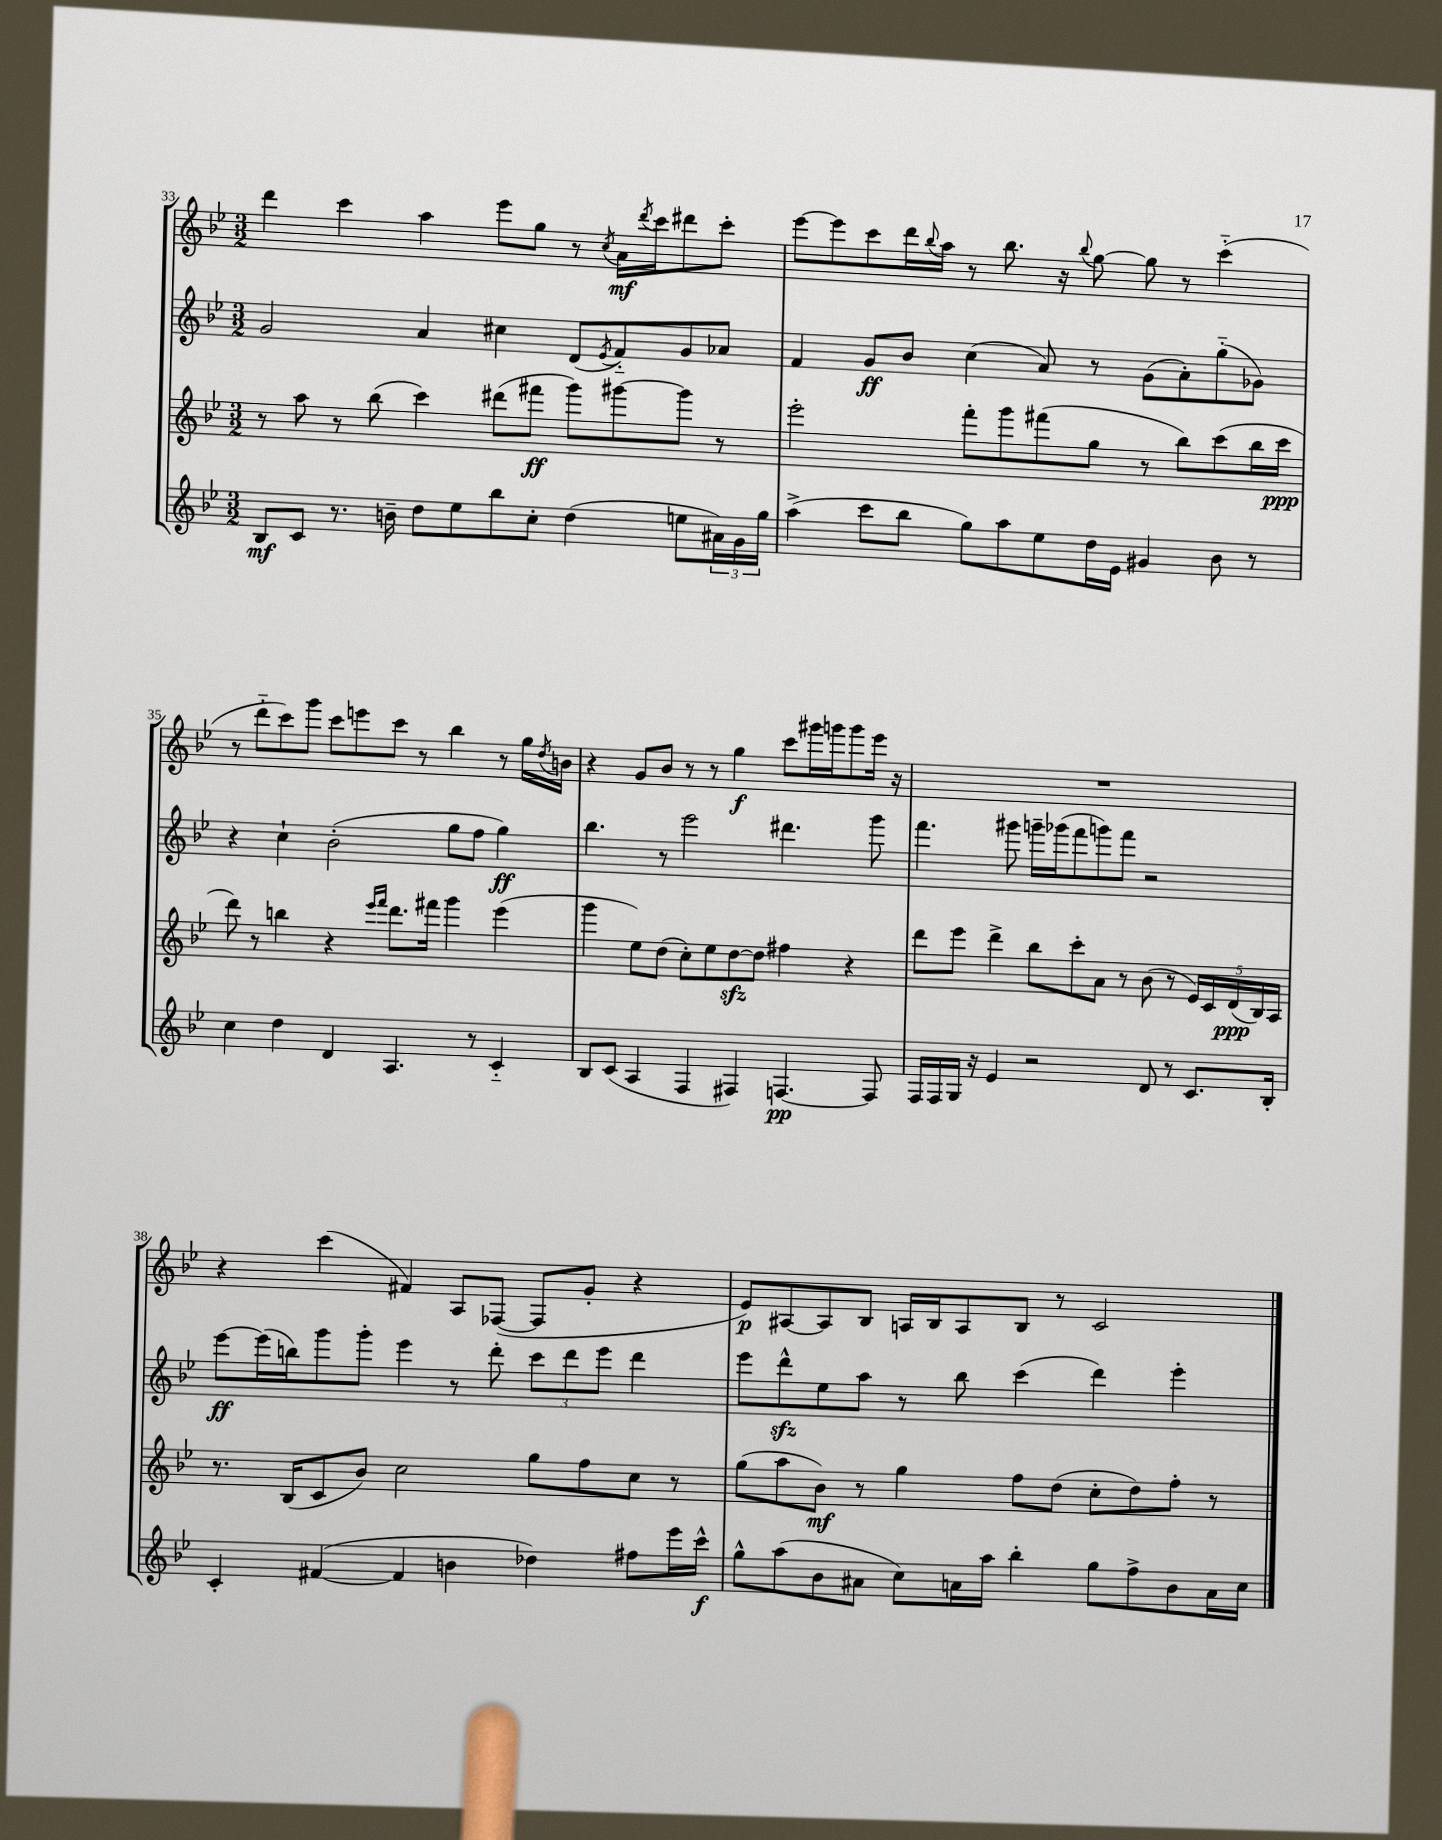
<<
\new StaffGroup <<
\new Staff = "s0" {
    \clef treble \key bes \major \numericTimeSignature \time 3/2
    d'''4 c'''4 a''4 ees'''8 g''8 r8 \acciaccatura { c''8 } a'16\mf \acciaccatura { d'''8 } c'''16 dis'''8 c'''8-. |
    ees'''8~ ees'''8 c'''8 d'''16 \appoggiatura { bes''8 } a''16 r8 bes''8. r16 \appoggiatura { bes''8 } g''8~ g''8 r8 c'''4-_( |
    r8 d'''8-_ c'''8) g'''8 c'''8 e'''8 c'''8 r8 bes''4 r8 g''16 \acciaccatura { d''8 } b'16 |
    r4 g'8 bes'8 r8 r8 g''4\f c'''8 gis'''16 g'''16 g'''8 ees'''16 r16 |
    R1. |
    r4 c'''4( fis'4) a8 fes8~( fes8 g'8-. r4 |
    ees'8\p) ais8~ ais8 bes8 a16 bes16 a8 bes8 r8 c'2 \bar "|." |
}
\new Staff = "s1" {
    \clef treble \key bes \major \numericTimeSignature \time 3/2
    g'2 a'4 cis''4 d'8( \acciaccatura { ees'8 } f'8-_) g'8 aes'8 |
    f'4 g'8\ff bes'8 c''4( a'8) r8 g'8( a'8-.) g''8-_( ges'8) |
    r4 c''4-! bes'2-.( g''8 f''8 g''4\ff) |
    bes''4. r8 ees'''2 dis'''4. g'''8 |
    f'''4. gis'''8 g'''16-- ges'''16( f'''8 g'''8) f'''8 r2 |
    ees'''8~\ff ees'''16( b''16) g'''8 g'''8-. ees'''4 r8 d'''8-. \tuplet 3/2 { c'''8 d'''8 ees'''8 } d'''4 |
    ees'''8 d'''8-^\sfz ees''8 a''8 r8 bes''8 c'''4( d'''4) ees'''4-. \bar "|." |
}
\new Staff = "s2" {
    \clef treble \key bes \major \numericTimeSignature \time 3/2
    r8 a''8 r8 bes''8( c'''4) dis'''8( fis'''8\ff g'''8) gis'''8~ gis'''8 r8 |
    ees'''2-. f'''8-. g'''8 fis'''8( g''8 r8 bes''8) c'''8( bes''16 c'''16\ppp |
    d'''8) r8 b''4 r4 \grace { ees'''16 f'''16 } d'''8. fis'''16 g'''4 ees'''4( |
    g'''4 ees''8) d''8( c''8-.) ees''8 d''8~\sfz d''8 fis''4 r4 |
    d'''8 ees'''8 d'''4-> bes''8 c'''8-. a'8 r8 bes'8( r8 \tuplet 5/4 { ees'16) c'16 d'16\ppp( bes16) a16 } |
    r8. bes16( c'8 bes'8) c''2 g''8 f''8 c''8 r8 |
    g''8( a''8 bes'8\mf) r8 g''4 f''8 d''8( c''8-. d''8) f''8-. r8 \bar "|." |
}
\new Staff = "s3" {
    \clef treble \key bes \major \numericTimeSignature \time 3/2
    bes8\mf c'8 r8. b'16-- d''8 ees''8 bes''8 c''8-. d''4( e''8 \tuplet 3/2 { ais'16) g'16 g''16 } |
    a''4->( c'''8 bes''8 g''8) a''8 ees''8 d''16 ees'16 gis'4 bes'8 r8 |
    c''4 d''4 d'4 a4. r8 c'4-_ |
    bes8 c'8( a4 f4 fis4) f4.~\pp f8 |
    f16 f16 g16 r16 ees'4 r2 d'8 r8 c'8. bes16-. |
    c'4-. fis'4~( fis'4 b'4 des''4) fis''8 ees'''16 c'''16-^\f |
    g''8-^ a''8( bes'8 ais'8 c''8) a'16 a''16 bes''4-. g''8 f''8-> bes'8 a'16 c''16 \bar "|." |
}
>>
>>
\layout { \context { \Score currentBarNumber = #33 } }
